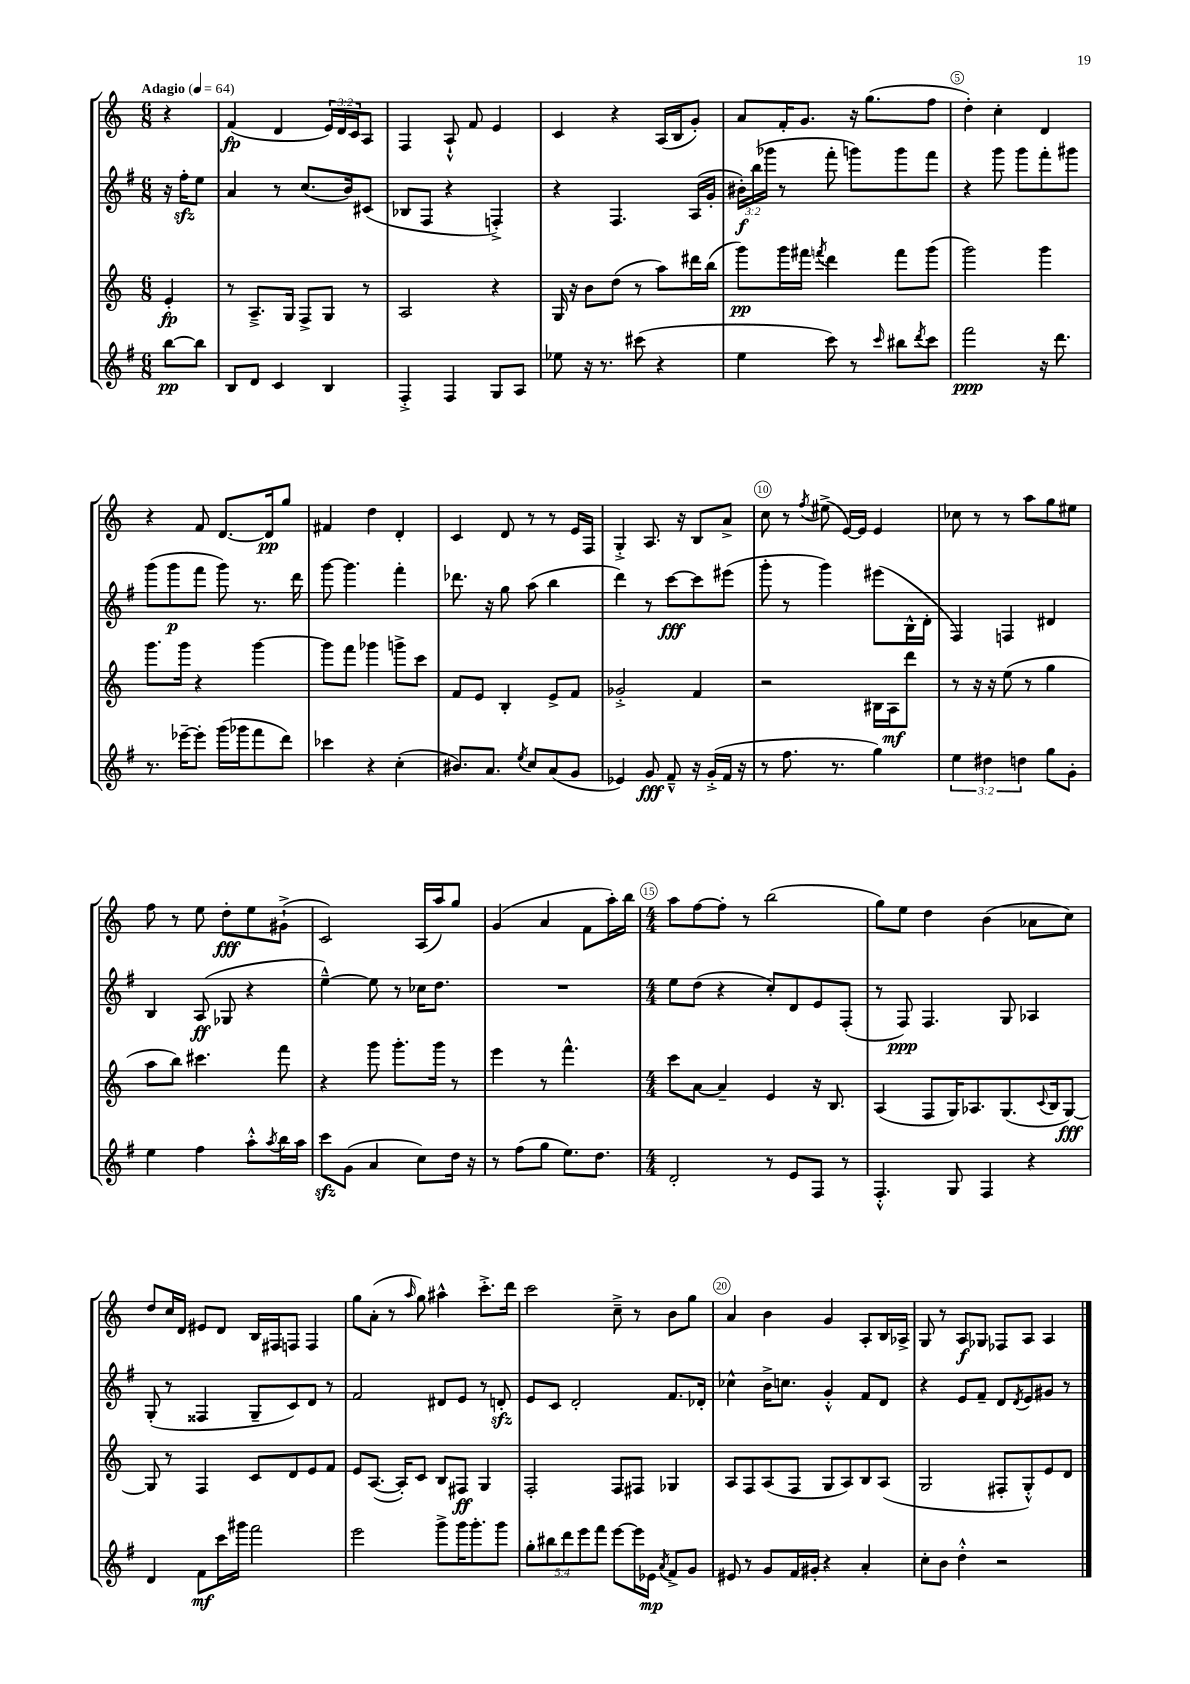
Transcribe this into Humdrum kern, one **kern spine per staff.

**kern	**kern	**kern	**kern
*staff4	*staff3	*staff2	*staff1
*clefG2	*clefG2	*clefG2	*clefG2
*k[f#]	*k[]	*k[f#]	*k[]
*M6/8	*M6/8	*M6/8	*M6/8
*MM64	*MM64	*MM64	*MM64
[8bb\L	4e'/	16r	4r
.	.	16ff#'\LK	.
8bb\]J	.	8ee\J	.
=	=	=	=
8B/L	8r	4a/	(4f/
8d/J	8.A~^/L	.	.
4c/	.	8r	4d/
.	16G/Jk	.	.
.	8F^/L	(8.cc/L	.
4B/	8G/J	.	24e/LL)
.	.	.	24d/
.	.	16b/k)	.
.	.	.	24c/J
.	8r	(8c#/J	8A/J
=	=	=	=
4F#'^/	2A/	8B-/L	4F/
.	.	8F#/J	.
4F#/	.	4r	8A`^^/
.	.	.	8f/
8G/L	4r	4F'^/)	4e/
8A/J	.	.	.
=	=	=	=
8ee-\	16G/	4r	4c/
.	16r	.	.
16r	8b\L	.	.
8.r	.	.	.
.	(8dd\J	4.F#/	4r
(8ccc#\	8r	.	.
4r	8aa\L)	.	(16A/LL
.	.	.	16B/J
.	16ddd#\L	(16A/LL	8g'/J)
.	(16bb\JJ	16g'/JJ	.
=	=	=	=
4ee\	8ggg\L)	24b#'\LL)	8a/L
.	.	(24bb\	.
.	.	24ggg-\JJ	.
.	16ggg\L	8r	16f'/K
.	16fff#\JJ	.	8.g/J
.	8qfff/	.	.
8ccc\)	4ddd\	8fff#'\	.
8r	.	8ggg\L)	16r
.	.	.	(8.gg\L
16qqccc/	.	.	.
8bb#\L	8fff\L	8ggg\	.
8qddd/	.	.	.
8ccc\J	(8ggg\J	8fff#\J	8ff\J
=	=	=	=
2fff#\	2ggg\)	4r	4dd'\)
.	.	8ggg\	4cc'\
.	.	8ggg\L	.
16r	4ggg\	8fff#'\	4d/
8.ddd\	.	.	.
.	.	8ggg#\J	.
=	=	=	=
8.r	8.ggg\L	(8ggg\L	4r
.	.	8ggg\	.
[16eee-~\LK	16ggg\Jk	.	.
8eee-'\]J	4r	8fff#\J	8f/
(16ggg\LL	.	8ggg\)	[8.d/L
16ggg-\J	.	.	.
8fff#\	[4ggg\	8.r	.
.	.	.	16d/]k
8ddd\J)	.	.	8gg/J
.	.	16ddd\	.
=	=	=	=
4ccc-\	8ggg\]L	[8ggg\	4f#/
.	8fff\J	4.ggg\]	.
4r	4ggg-\	.	4dd\
(4cc'\	8ggg^\L	4fff#'\	4d'/
.	8ccc\J	.	.
=	=	=	=
8.b#/L)	8f/L	8.ddd-\	4c/
.	8e/J	.	.
8.a/J	.	16r	.
.	4B'/	8gg\	8d/
8qee/	.	.	.
8cc/L	.	(8aa\	8r
(8a/	8e^/L	4bb\	8r
8g/J	8f/J	.	16e/LL
.	.	.	16F/JJ
=	=	=	=
4e-/)	2g-'^/	4ddd\)	4G'^/
8g/	.	8r	8.A/
8f#~^^/	.	[8ccc\L	.
.	.	.	16r
16r	4f/	8ccc\]	8B/L
(16g'^/LL	.	.	.
16f#/JJ	.	(8eee#\J	8a^/J
16r	.	.	.
=	=	=	=
8r	2r	8ggg'\	8cc\
8.ff#\	.	8r	8r
.	.	.	8qff/
.	.	4ggg\)	(8ee#^\
8.r	.	.	.
.	.	.	[16e/LL)
.	.	.	16e/]JJ
4gg\)	16B#\LL	(8eee#\L	4e/
.	16A\J	.	.
.	8ddd\J	16B^^\L	.
.	.	16d'\JJ	.
=	=	=	=
6ee\	8r	4F#/)	8cc-\
.	16r	.	8r
6dd#\	.	.	.
.	16r	.	.
.	(8ee\	4F/	8r
6dd\	.	.	.
.	8r	.	8aa\L
8gg\L	4gg\	4d#/	8gg\
8g'\J	.	.	8ee#\J
=	=	=	=
4ee\	8aa\L	4B/	8ff\
.	8bb\J)	.	8r
4ff#\	4.ccc#\	(8A/	8ee\
.	.	8G-/	8dd'\L
8aa'^^\L	.	4r	8ee\
8qaa/	.	.	.
16bb\L	8fff\	.	(8g#`^\J
16aa\JJ	.	.	.
=	=	=	=
8ccc\L	4r	[4ee~^^\)	2c/)
(8g\J	.	.	.
4a/	8ggg\	8ee\]	.
.	8.ggg'\L	8r	.
8cc\L)	.	16cc-\LK	(16A/LL
.	16ggg\Jk	8.dd\J	16aa/J)
16dd\Jk	8r	.	8gg/J
16r	.	.	.
=	=	=	=
8r	4eee\	2.r	(4g/
(8ff#\L	.	.	.
8gg\J	8r	.	4a/
8.ee\L)	4.fff^^\	.	.
.	.	.	8f\L
8.dd\J	.	.	.
.	.	.	16aa'\L)
.	.	.	16bb\JJ
=	=	=	=
*M4/4	*M4/4	*M4/4	*M4/4
2d'/	8ccc\L	8ee\L	8aa\L
.	[8a\J	(8dd\J	[8ff\
.	4a~/]	4r	8ff'\]J
.	.	.	8r
8r	4e/	8cc'/L)	(2bb\
8e/L	.	8d/	.
8F#/J	16r	8e/	.
.	8.B/	.	.
8r	.	(8F#'/J	.
=	=	=	=
4.F#'^^/	(4A/	8r	8gg\L)
.	.	8F#/)	8ee\J
.	8F/L	4.F#/	4dd\
8G/	16G/K)	.	.
.	8.A-/	.	.
4F#/	.	.	(4b\
.	(8.G/	8G/	.
4r	.	4A-/	8a-\L
.	8qqc/	.	.
.	16B/k	.	.
.	[8G/J)	.	8cc\J)
=	=	=	=
4d/	8G/]	(8G'/	8dd/L
.	8r	8r	16cc/L
.	.	.	16d/JJ
8f#\L	4F/	4F##/	8e#/L
16ccc\L	.	.	8d/J
16ggg#\JJ	.	.	.
2fff#\	8c/L	8G~/L	16B/LL
.	.	.	16F#/J
.	8d/	8c/)	8F/J
.	8e/	8d/J	4F/
.	8f/J	8r	.
=	=	=	=
2eee\	8e/L	2f#/	8gg\L
.	([8.A/J	.	(8a'\J
.	.	.	8r
.	16A'/]LK)	.	.
.	.	.	16qqaa/
.	8c/J	.	8gg\)
8ggg^\L	8B/L	8d#/L	4aa#^^\
16ggg\K	8F#/J	8e/J	.
8.ggg'\	.	.	.
.	4G/	8r	8.ccc'^\L
8ggg\J	.	8d'/	.
.	.	.	16ddd\Jk
=	=	=	=
10gg'\L	2F'/	8e/L	2ccc\
10bb#\	.	.	.
.	.	8c/J	.
10ddd\	.	.	.
.	.	2d'/	.
10eee\	.	.	.
10fff#\J	.	.	.
[8eee\L	8F/L	.	8cc~^\
16eee\]L	8F#/J	.	8r
16e-\JJ	.	.	.
8qa/	.	.	.
8f#^/L	4G-/	8.f#/L	8b\L
8g/J	.	.	8gg\J
.	.	16d-'/Jk	.
=	=	=	=
8e#/	8A/L	4cc-^^\	4a/
8r	8F/	.	.
8g/L	(8A/	16b^\LK	4b\
.	.	8.cc\J	.
16f#/L	8F/J	.	.
16g#'/JJ	.	.	.
4r	8G/L	4g'^^/	4g/
.	8A/)	.	.
4a'/	8B/	8f#/L	8A'/L
.	(8A/J	8d/J	16B/L
.	.	.	16A-^/JJ
=	=	=	=
8cc'\L	2G/	4r	8G/
8b\J	.	.	8r
4dd'^^\	.	8e/L	8A/L
.	.	8f#~/J	8G-/J
2r	8F#'/L	8d/L	8F-/L
.	.	8qd/	.
.	8G'^^/)	8e/	8A/J
.	8e/	8g#/J	4A/
.	8d/J	8r	.
==	==	==	==
*-	*-	*-	*-
